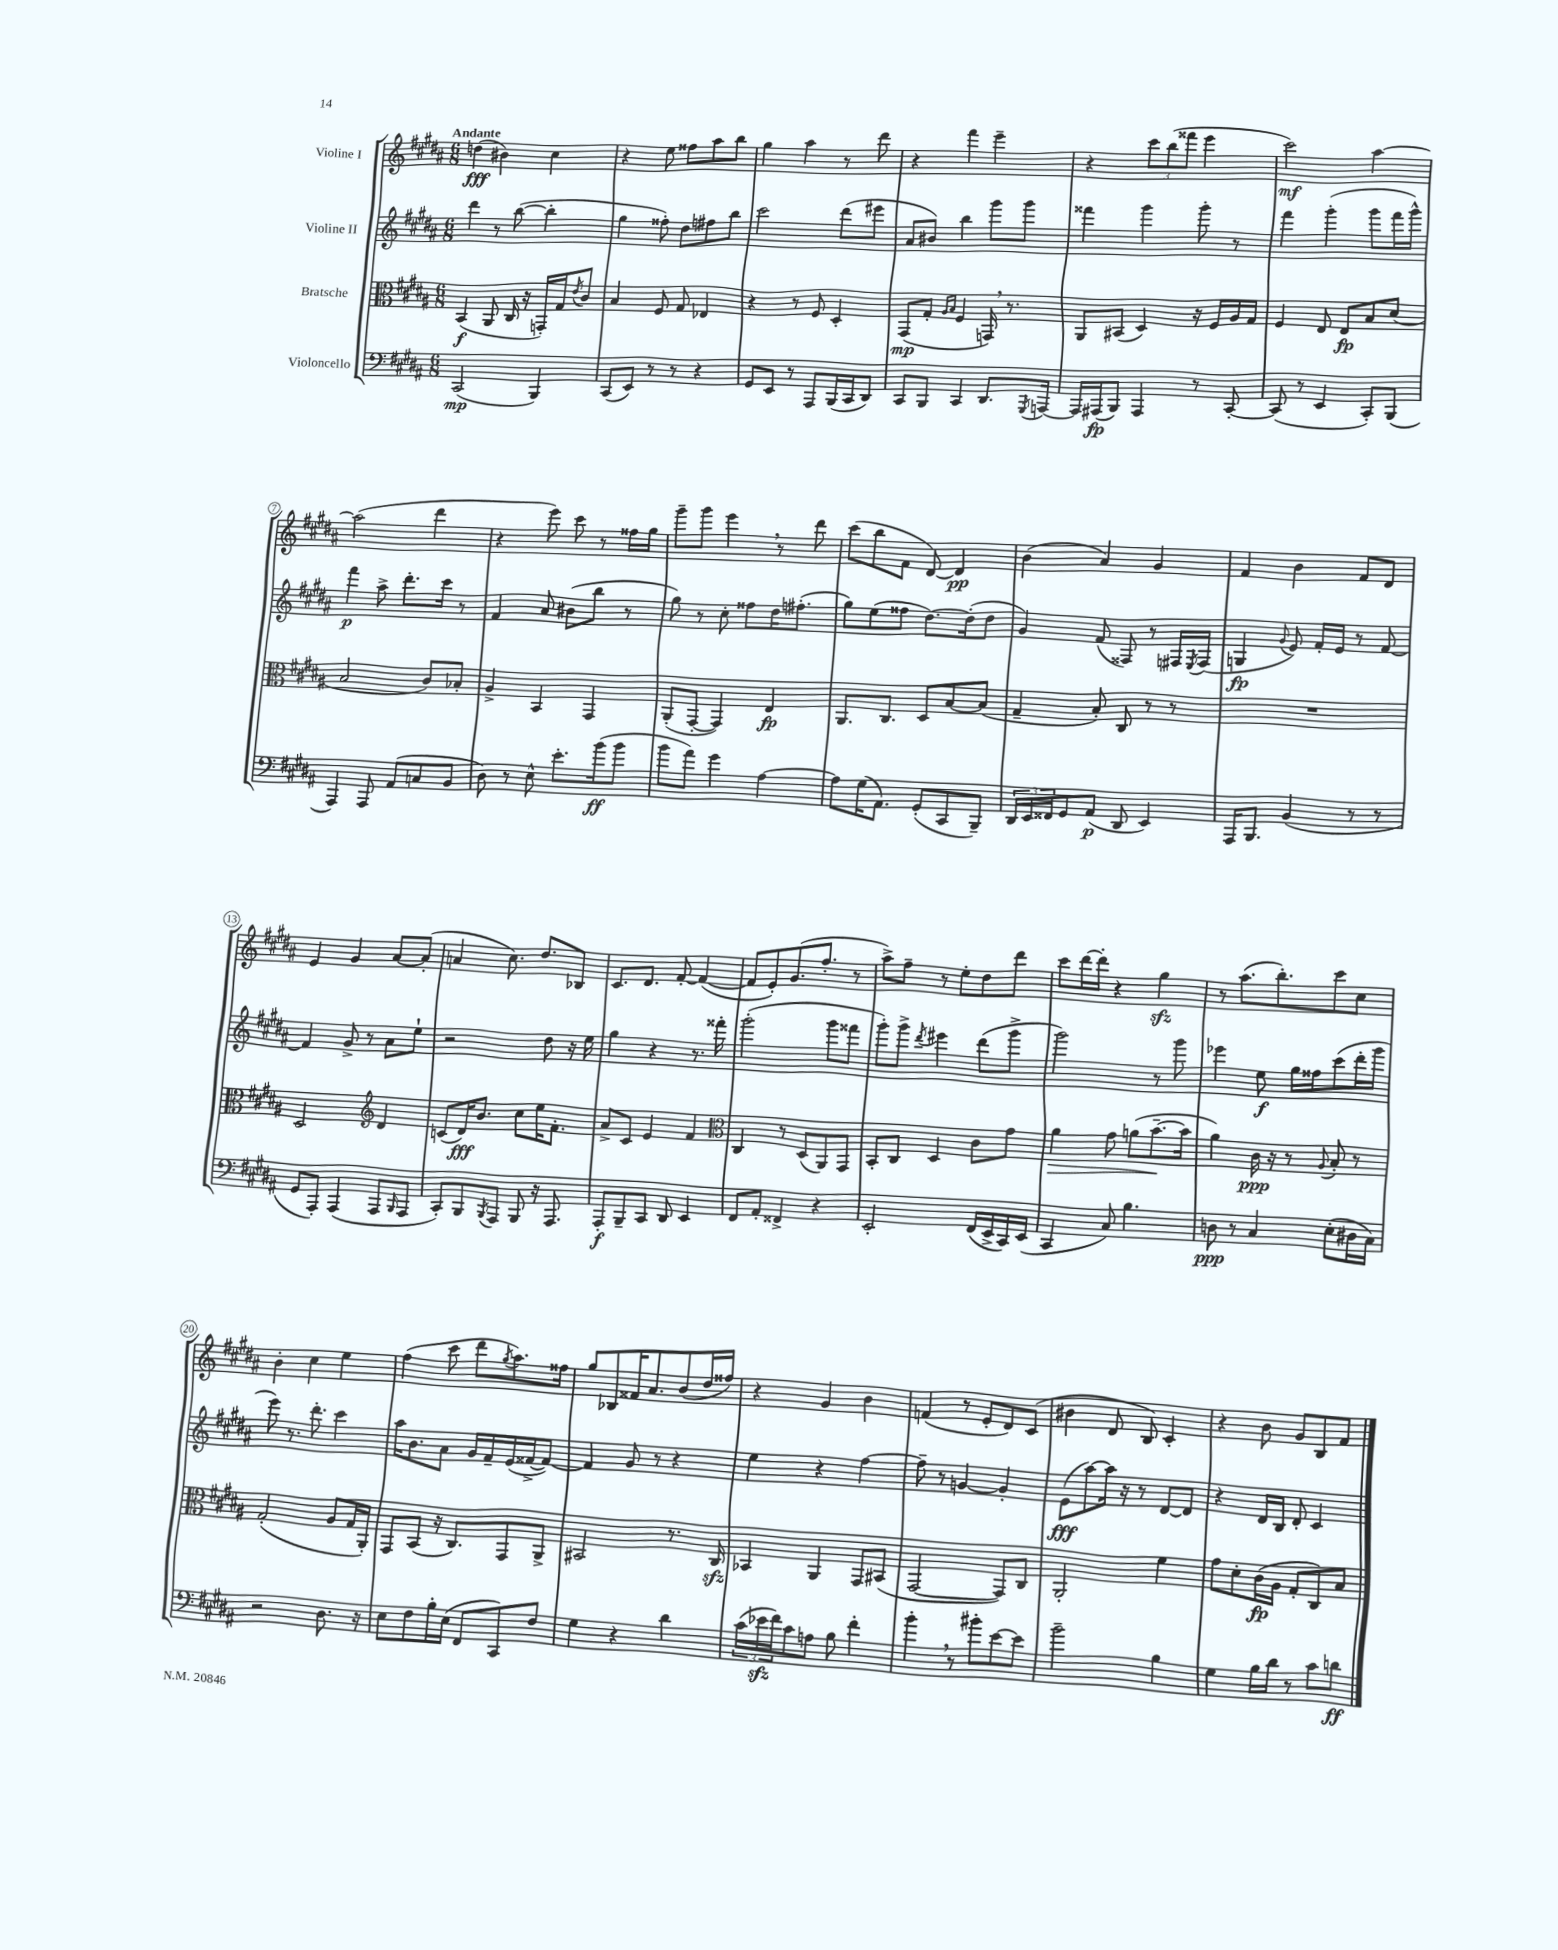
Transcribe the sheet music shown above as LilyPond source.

<<
\new StaffGroup <<
\new Staff = "s0" \with { instrumentName = "Violine I" } {
    \clef treble \key b \major \numericTimeSignature \time 6/8 \tempo "Andante"
    d''4\fff( bis'4) cis''4 |
    r4 e''8 fisis''8 ais''8 b''8 |
    gis''4 ais''4 r8 dis'''8 |
    r4 fis'''4 e'''4-- |
    r4 \tuplet 3/2 { cis'''8 b''8( fisis'''8 } e'''4 |
    cis'''2\mf) ais''4~ |
    ais''2( dis'''4 |
    r4 e'''8) cis'''8 r8 fisis''16 gis''16 |
    gis'''8-- gis'''8 e'''4 \breathe r8 dis'''8 |
    cis'''8( b''8 fis'8 dis'8~) dis'4\pp |
    b'4( ais'4) gis'4 |
    fis'4 b'4 fis'8 dis'8 |
    e'4 gis'4 ais'8~ ais'8-.( |
    a'4 cis''8.) dis''8. bes8 |
    cis'8. dis'8. fis'8~-. fis'4~( |
    fis'8 e'8-.) gis'8.( fis''8.-. r8 |
    ais''8->) fis''8-- r8 e''8-. dis''8 dis'''8 |
    cis'''8 dis'''16~ dis'''16-. r4 gis''4\sfz |
    r8 ais''8.( b''8.-.) cis'''8 cis''8 |
    b'4-. cis''4 e''4 |
    fis''4( cis'''8 dis'''8 \acciaccatura { gis''8 } ais''8.) fisis''16 |
    gis''8 bes8 fisis'16 ais'8. b'8( dis''16 fisis''16) |
    r4 gis'4 b'4 |
    f'4( r8 e'8-. dis'8) cis'8( |
    bis'4 dis'8 b8) cis'4-. |
    r4 b'8 gis'8 b8 fis'8 \bar "|." |
}
\new Staff = "s1" \with { instrumentName = "Violine II" } {
    \clef treble \key b \major \numericTimeSignature \time 6/8
    dis'''4 r8 b''8~( b''4-. |
    gis''4 fisis''8-.) dis''8 fis''8 b''8 |
    cis'''2 dis'''8( eis'''8 |
    ais'8 bis'8) b''4 gis'''8 gis'''8 |
    fisis'''4 gis'''4 gis'''8-. r8 |
    fis'''4 gis'''4-.( gis'''8 fis'''16 gis'''16-^) |
    fis'''4\p ais''8-> dis'''8.-. cis'''16 r8 |
    fis'4 ais'8 bis'8( b''8 r8 |
    gis''8) r8 cis''8-. fisis''8 dis''16 fis''8.-.( |
    gis''8) e''8( fisis''8 dis''8.~) dis''16-.( dis''8 |
    gis'4) fis'8( fisis8) r8 fis16 \acciaccatura { e8 } fis16( |
    g4\fp \appoggiatura { gis'8 } e'8) fis'16-. e'16 r8 fis'8~ |
    fis'4 gis'8-> r8 ais'8 e''8-! |
    r2 dis''8 r16 e''16 |
    gis''4 r4 r8. fisis'''16-. |
    gis'''2-.( gis'''8 fisis'''8 |
    gis'''8-.) gis'''8-> \acciaccatura { dis'''8 } eis'''4 dis'''8( gis'''8-> |
    gis'''2) r8 gis'''8 |
    ees'''4 e''8\f gis''16 fisis''16 cis'''8( dis'''16-. gis'''16 |
    e'''8) r8. dis'''8.-. cis'''4 |
    ais''16 b'8. ais'8 gis'16 fis'16-- e'16( fisis'16~-> fisis'8~) |
    fisis'4 gis'8 r8 r4 |
    e''4 r4 fis''4~ |
    fis''8-- r8 g'4~ g'4-. |
    e'8\fff( ais''8~) ais''16 r16 r8 dis'8~ dis'8 |
    r4 dis'16 b16 dis'8-. cis'4 \bar "|." |
}
\new Staff = "s2" \with { instrumentName = "Bratsche" } {
    \clef alto \key b \major \numericTimeSignature \time 6/8
    b,4\f( ais,8 cis16 r16 g,16-.) gis16 \acciaccatura { e'8 } cis'8 |
    b4 fis8 gis8 ees4 |
    r4 r8 fis8 dis4-. |
    gis,8\mp( gis8-. \grace { ais16 b16 } fis4 g,16) \breathe r8. |
    ais,8 bis,8( dis4) r16 fis16 ais16 gis16 |
    fis4 e8 e8\fp b8 dis'8( |
    b2 cis'8) bes8-. |
    ais4-> b,4 gis,4 |
    ais,8-.( gis,8~-. gis,4) e4\fp |
    ais,8. cis8. dis8 b8~ b8( |
    gis4-- b8-.) cis8 r8 r8 |
    R2. |
    dis2 \clef treble dis'4 |
    c'8( dis'16\fff) b'8. cis''8 e''16 fis'8.-. |
    ais'8-> cis'8 e'4 fis'4 |
    \clef alto cis4 r8 dis8( ais,8) gis,8 |
    b,8-. cis8 dis4 cis'8 gis'8 |
    ais'4\> gis'8 a'8( b'8.~--\! b'16 |
    ais'4) cis'16\ppp r16 r8 \appoggiatura { ais8 } b8-. r8 |
    gis2-.( ais8 gis16 ais,16-.) |
    gis,8 b,8( r16 cis8.) gis,8 ais,8-> |
    bis,2 r8. cis16\sfz |
    bes,4 ais,4 gis,8 bis,8( |
    gis,2~ gis,8) cis8 |
    ais,2-. fis'4 |
    gis'8 dis'8-. cis'16\fp( ais16 gis8-. cis8) b8 \bar "|." |
}
\new Staff = "s3" \with { instrumentName = "Violoncello" } {
    \clef bass \key b \major \numericTimeSignature \time 6/8
    cis,2\mp( b,,4) |
    cis,8( e,8) r8 r8 r4 |
    gis,8 e,8 r8 ais,,8 b,,16( cis,16 dis,8) |
    cis,8 b,,8 cis,4 dis,8. \acciaccatura { gis,,8 } a,,16~ |
    a,,16 ais,,16\fp( b,,8) ais,,4 r8 cis,8~-. |
    cis,8( r8 e,4 cis,8-.) b,,8( |
    ais,,4) ais,,8 ais,8( c8 b,8 |
    dis8) r8 e8-^ e'8.-. b'16\ff( b'8 |
    b'8 ais'8) gis'4 ais4~ |
    ais8 gis16( ais,8.) gis,8-.( cis,8 b,,8--) |
    \tuplet 3/2 { dis,16 e,16 fisis,16 } gis,8 ais,8\p( dis,8 e,4) |
    ais,,16 b,,8. b,4( r8 r8 |
    gis,8 ais,,8-.) ais,,4( ais,,8 \grace { b,,16 } ais,,8 |
    cis,8-.) b,,8 \acciaccatura { b,,8 } ais,,8 b,,8 r16 ais,,8. |
    ais,,8-.\f b,,8-- cis,8 dis,8 e,4 |
    fis,8 ais,8-. fisis,4-> r4 |
    e,2-. fis,16( e,16-> cis,16) e,16( |
    cis,4 cis8) b4. |
    d8\ppp r8 cis4 e8-.( dis16 cis16) |
    r2 dis8. r16 |
    e8 fis8 b16-. e16( fis,8 cis,8) fis8 |
    gis4 r4 dis'4 |
    \tuplet 3/2 { cis'16( ees'16\sfz fis'16) } cis'8 a8 b8 fis'4-. |
    b'4-. \breathe r8 bis'8-. e'8~ e'8 |
    b'2-- b4 |
    gis4 b16 dis'16 r8 cis'8 d'8\ff \bar "|." |
}
>>
>>
\layout { \context { \Score \override BarNumber.stencil = #(make-stencil-circler 0.1 0.3 ly:text-interface::print) } }
